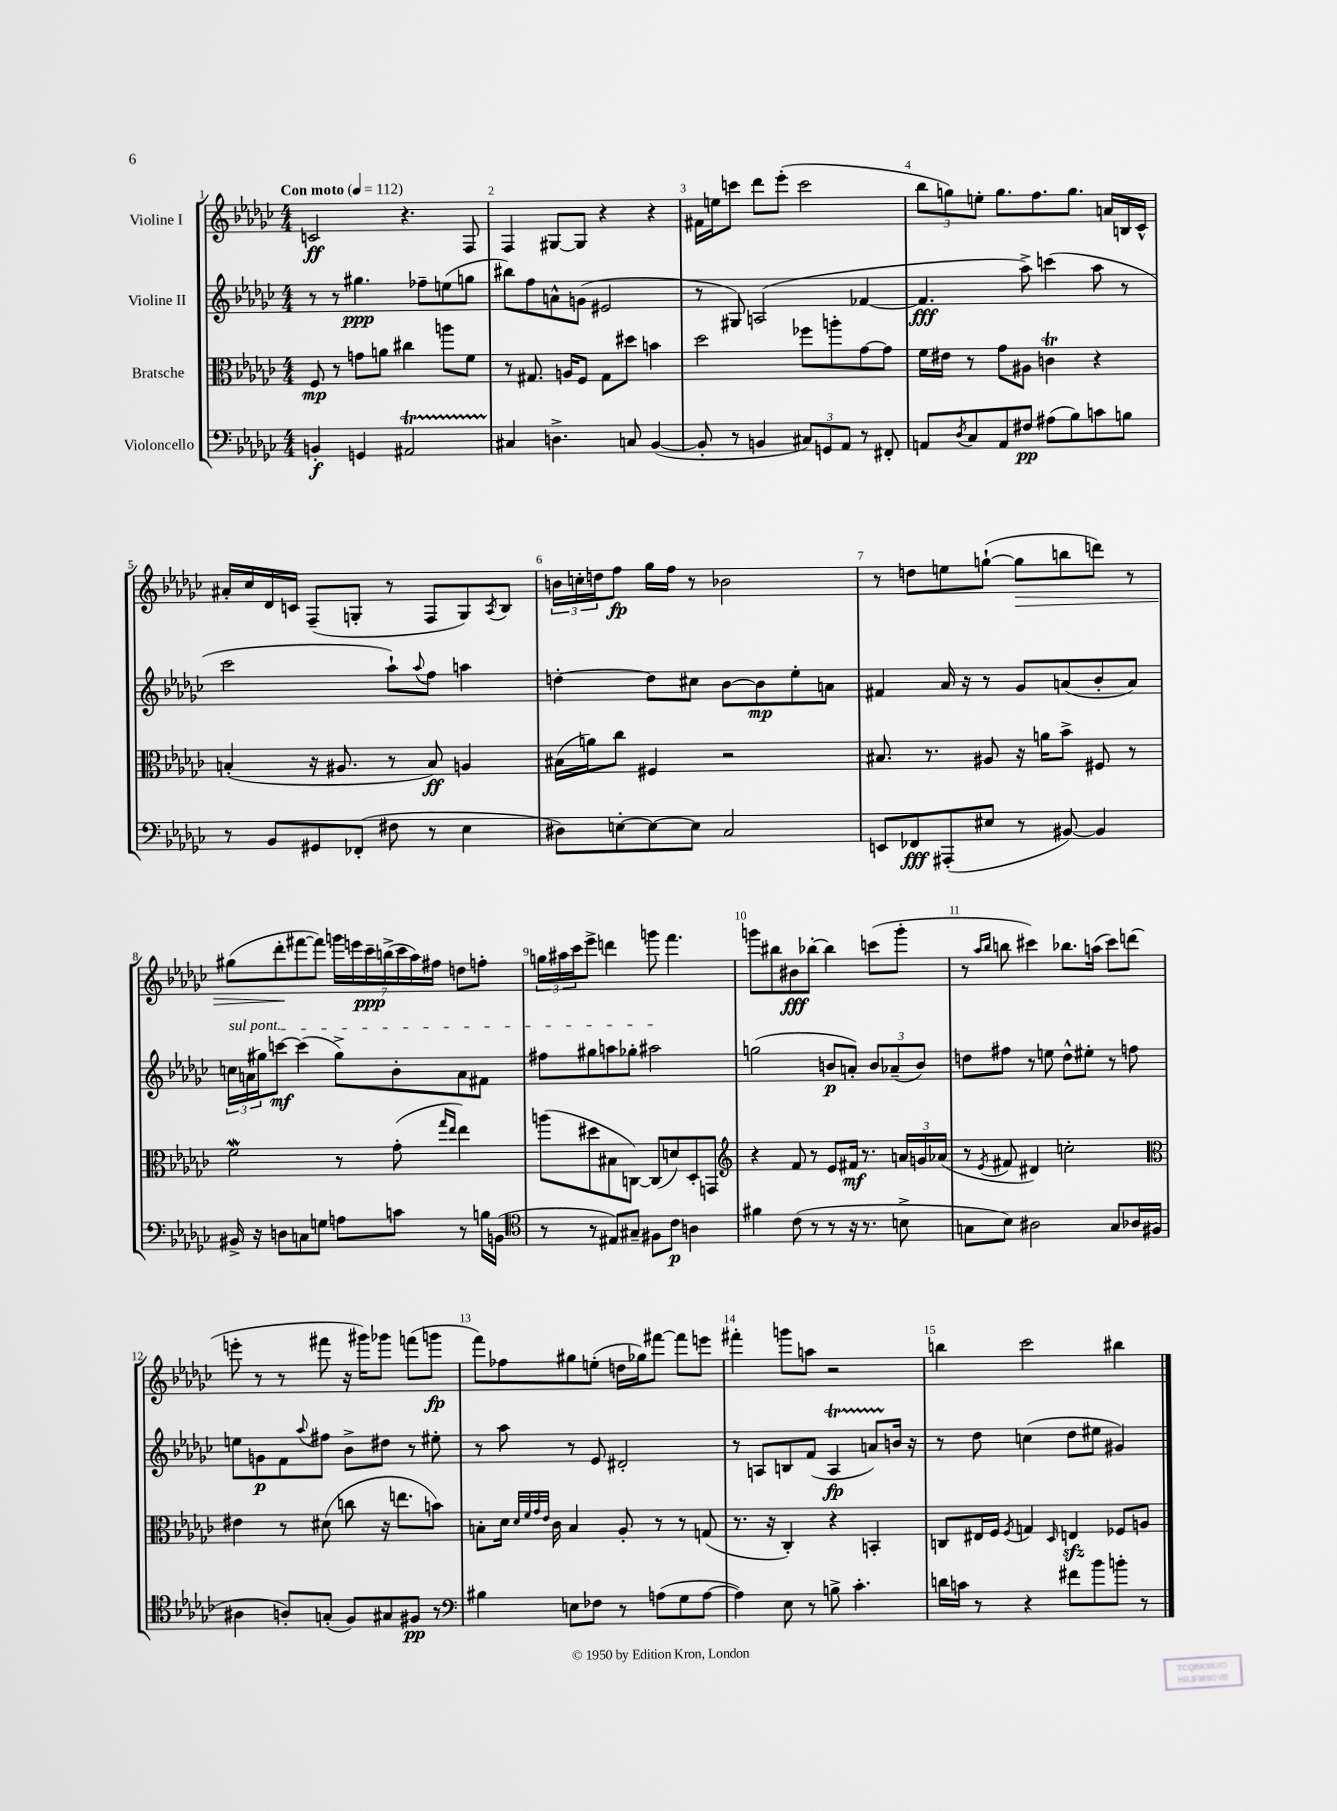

**kern	**dynam	**kern	**dynam	**kern	**dynam	**kern	**dynam
*part4	*part4	*part3	*part3	*part2	*part2	*part1	*part1
*staff4	*staff4	*staff3	*staff3	*staff2	*staff2	*staff1	*staff1
*I"Violoncello	*	*I"Bratsche	*	*I"Violine II	*	*I"Violine I	*
*clefF4	*	*clefC3	*	*clefG2	*	*clefG2	*
*k[b-e-a-d-g-c-]	*	*k[b-e-a-d-g-c-]	*	*k[b-e-a-d-g-c-]	*	*k[b-e-a-d-g-c-]	*
*M4/4	*	*M4/4	*	*M4/4	*	*M4/4	*
*MM112	*	*MM112	*	*MM112	*	*MM112	*
=1	=1	=1	=1	=1	=1	=1	=1
!	!	!	!	!	!	!LO:TX:a:B:t=Con moto	!
4BBn'/	f	8F/	mp	8r	.	2cn/	ff
.	.	8r	.	8r	.	.	.
4GGn/	.	8gn\L	.	4.gg#X\	ppp	.	.
.	.	8an\J	.	.	.	.	.
2AA#Xt/	.	4cc#X\	.	.	.	4.r	.
.	.	.	.	8ff-X~\L	.	.	.
.	.	8aan\L	.	(8een\	.	.	.
.	.	8f\J	.	8ggn\J	.	8F/	.
=2	=2	=2	=2	=2	=2	=2	=2
4C#X/	.	8r	.	8bb#X\L)	.	4F/	.
.	.	8.G#X/	.	8ff\	.	.	.
4.Dn^\	.	.	.	8an^^\	.	[8G#X/L	.
.	.	16An/KL	.	.	.	.	.
.	.	8F/J	.	(8gn\J	.	8G#/J]	.
.	.	8G#\L	.	2e#X/	.	4r	.
8Cn/	.	8dd#X\J	.	.	.	.	.
([4BB-/	.	4bn\	.	.	.	4r	.
=3	=3	=3	=3	=3	=3	=3	=3
8BB-'/]	.	2dd-\	.	8r	.	16f#X\LL	.
.	.	.	.	.	.	16een\J	.
8r	.	.	.	8G#X/)	.	8cccn\J	.
4BBn/	.	.	.	(2An/	.	8ddd-\L	.
.	.	.	.	.	.	(8eee-'\J	.
12C#X/L)	.	8ff-X\L	.	.	.	2ccc\	.
12GGn/	.	.	.	.	.	.	.
.	.	8aan'\	.	.	.	.	.
12AA-/J	.	.	.	.	.	.	.
8r	.	[8g-\	.	[4f-X/	.	.	.
8FF#X'/	.	8g-\J]	.	.	.	.	.
=4	=4	=4	=4	=4	=4	=4	=4
8AAn/L	.	16f\LL	.	4.f-/]	fff	12bb-\L	.
.	.	16e#X\JJ	.	.	.	.	.
.	.	.	.	.	.	12ggn\)	.
8qD-/	.	.	.	.	.	.	.
8C-/	.	8r	.	.	.	.	.
.	.	.	.	.	.	12een'\J	.
8AA/	.	8g-\L	.	.	.	8.gg\L	.
8F#X/J	pp	8A#X\J	.	8aa-^\)	.	.	.
.	.	.	.	.	.	8.ff\	.
(8A#X\L	.	4cnt\	.	(4cccn\	.	.	.
8B-\)	.	.	.	.	.	8.gg\J	.
8cn\	.	4r	.	8aa-\	.	.	.
.	.	.	.	.	.	16an/LL	.
8Bn\J	.	.	.	8r	.	16Bn/	.
.	.	.	.	.	.	16c-^^/JJ	.
!!LO:LB:g=z
=5	=5	=5	=5	=5	=5	=5	=5
8r	.	(4Bn'/	.	2ccc-\	.	16a#X'/LL	.
.	.	.	.	.	.	16cc-/	.
8BB-/L	.	.	.	.	.	16d-/	.
.	.	.	.	.	.	16cn/JJ	.
8GG#X/	.	16r	.	.	.	(8F~/L	.
.	.	8.A#X/	.	.	.	.	.
(8FF-X'/J	.	.	.	.	.	8Gn'/J	.
8F#X\	.	8r	.	8aa-`\L)	.	8r	.
.	.	.	.	8qqaa-/	.	.	.
8r	.	8B/)	ff	8ff\J	.	8F/L	.
4E-\	.	4An/	.	4aan\	.	8G/)	.
.	.	.	.	.	.	8qA-/	.
.	.	.	.	.	.	8B-/J	.
=6	=6	=6	=6	=6	=6	=6	=6
8D#X\L)	.	(16B#X\LL	.	[4ddn'\	.	24bn\LL	.
.	.	.	.	.	.	24ccn'\	.
.	.	16an\J)	.	.	.	.	.
.	.	.	.	.	.	24ddn\J	.
[8En'\	.	8cc-\J	.	.	.	8ff\J	fp
8E\_	.	4F#X/	.	8dd\L]	.	16gg-\LL	.
.	.	.	.	.	.	16ff\JJ	.
8E\J]	.	.	.	8cc#X\J	.	8r	.
2C-/	.	2r	.	[8b-\L	.	2b-X\	.
.	.	.	.	8b-\]	mp	.	.
.	.	.	.	8ee-'\	.	.	.
.	.	.	.	8an\J	.	.	.
=7	=7	=7	=7	=7	=7	=7	=7
8EEn/L	.	8.B#X/	.	4f#X/	.	8r	.
8FF-X/	fff	.	.	.	.	8ddn\L	.
.	.	8.r	.	.	.	.	.
(8AAA#X'/	.	.	.	16a-/	.	8een\	.
.	.	.	.	16r	.	.	.
8E#X/J	.	8A#X/	.	8r	.	([8ggn`\J	.
!	!	!	!	!	!	!	!LO:HP:b
8r	.	16r	.	8g-/L	.	8gg\L]	>
.	.	16an\KL	.	.	.	.	.
[8BB#X/)	.	8b-^\J	.	(8an/	.	8bbn\	.
4BB#/]	.	8F#X/	.	8b-'/	.	8dddn\J)	.
.	.	8r	.	8a/J)	.	8r	.
!!LO:LB:g=z
=8	=8	=8	=8	=8	=8	=8	=8
!	!	!	!	!LO:TX:a:i:t=sul pont.	!	!	!
16BB#X^/	.	2fW\	.	24ccn\LL	.	(8gg#X\L	.
.	.	.	.	(24an\	.	.	.
16r	.	.	.	.	.	.	.
.	.	.	.	24gg#X\J)	.	.	.
8Dn\L	.	.	.	[8cccn\J	mf	8ddd-'\	.
8Cn\	.	.	.	(4ccc\]	.	[8fff#X\	]
8Gn\J	.	.	.	.	.	8fff#\J])	.
8An\L	.	8r	.	8gg#^\L)	.	28gggn\LL	.
.	.	.	.	.	.	28eeen\	.
.	.	.	.	.	.	28ccc-~\	ppp
.	.	.	.	.	.	(28bbn^\	.
8cn\J	.	(8g-'\	.	8b-'\	.	.	.
.	.	.	.	.	.	28ccc-\	.
.	.	.	.	.	.	28aa-\)	.
.	.	.	.	.	.	28ff#X\JJ	.
.	.	16qqgg-/LL	.	.	.	.	.
.	.	16qqee-/JJ	.	.	.	.	.
8r	.	4ee-\)	.	8a\	.	8ddn\L	.
16Bn\LL	.	.	.	8f#X\J	.	8ffn'\J	.
(16BBn\JJ	.	.	.	.	.	.	.
=9	=9	=9	=9	=9	=9	=9	=9
*clefC4	*	*	*	*	*	*	*
8r	.	(8aan\L	.	8ff#X\L	.	24ggn\LL	.
.	.	.	.	.	.	24aa#X\	.
.	.	.	.	.	.	24ccc-\J	.
8r	.	8dd#X\	.	8gg#X\	.	8eee-^\J	.
8E#X/L)	.	8B#X\	.	8aan\	.	4dddn\	.
8G#X~/J	.	[8Cn\J)	.	8gg-X'\J	.	.	.
8F#X\L	.	(8C/L]	.	2aa#X\	.	8gggn\	.
8c-\J	p	8dn/)	.	.	.	4.fff\	.
4An\	.	8D-'/	.	.	.	.	.
.	.	8GGn/J	.	.	.	.	.
=10	=10	=10	=10	=10	=10	=10	=10
*	*	*clefG2	*	*	*	*	*
4f#X\	.	4r	.	(2ggn\	.	8gggn\L	.
.	.	.	.	.	.	8bb#X\	.
(8c-\	.	8f/	.	.	.	8b#X\	fff
8r	.	8r	.	.	.	[8bb-X'\J	.
8r	.	8e-/L	.	8bn/L	p	4bb-\]	.
16r	.	16f#X/Jk	mf	8an'/J)	.	.	.
8.r	.	8.r	.	.	.	.	.
.	.	.	.	12b/L	.	(8cccn\L	.
.	.	.	.	(12a-X~/	.	.	.
8Bn^\	.	24an/LL	.	.	.	8ggg'\J	.
.	.	24gn/	.	12b/J)	.	.	.
.	.	(24a-X/JJ	.	.	.	.	.
=11	=11	=11	=11	=11	=11	=11	=11
8Gn\L	.	8r	.	8ddn\L	.	8r	.
.	.	.	.	.	.	16qqaa-/LL	.
.	.	8qe-/	.	.	.	16qqbb-/JJ	.
8B-\J)	.	8f#X/	.	8ff#X\J	.	8bbn\	.
2A#X\	.	4d#X/)	.	8r	.	4ccc#X\)	.
.	.	.	.	8een\	.	.	.
.	.	2ccn'\	.	8dd^^\L	.	8.bb-X\L	.
.	.	.	.	8ee#X'\J	.	.	.
.	.	.	.	.	.	(16aan\Jk	.
8G/L	.	.	.	8r	.	8ccc#\L)	.
16A-X/L	.	.	.	8ffn\	.	(8dddn\J	.
(16F#X/JJ	.	.	.	.	.	.	.
!!LO:LB:g=z
=12	=12	=12	=12	=12	=12	=12	=12
*	*	*clefC3	*	*	*	*	*
4A#X\	.	4e#X\	.	8een\L	.	8eeen'\	.
.	.	.	.	8gn\	p	8r	.
8An'/L)	.	8r	.	8f\	.	8r	.
.	.	.	.	8qqaa-/	.	.	.
(8Gn'/J	.	(8d#X\	.	8ff#X\J	.	8fff#X\	.
8F/L)	.	8ccn\	.	8b-^\L	.	16r	.
.	.	.	.	.	.	16ggg#X\KL)	.
8G#X/	.	16r	.	8dd#X\J	.	8ggg-X\J	.
.	.	8.een\L	.	.	.	.	.
8F#X/J	pp	.	.	8r	.	(8fffn\L	.
8r	.	8bn\J)	.	8ee#X'\	.	8gggn\J	fp
=13	=13	=13	=13	=13	=13	=13	=13
*clefF4	*	*	*	*	*	*	*
4B#X\	.	8Bn'\L	.	8r	.	8fff\L)	.
.	.	16d-\Jk	.	8aa-\	.	8ff-X\	.
.	.	32qqd-/LLL	.	.	.	.	.
.	.	32qqf/	.	.	.	.	.
.	.	32qqg-/	.	.	.	.	.
.	.	32qqe-/JJJ	.	.	.	.	.
.	.	16c-\	.	.	.	.	.
8En\L	.	4B/	.	8r	.	8gg#X\	.
8F-X\J	.	.	.	8e-/	.	(8een'\J	.
8r	.	8A-'/	.	2d#X'/	.	16ddn\LL	.
.	.	.	.	.	.	16gg-X\J)	.
(8An\L	.	8r	.	.	.	[8fff#X\J	.
8G-\	.	8r	.	.	.	8fff#\L]	.
[8A\J	.	(8Gn/	.	.	.	8eeen\J	.
=14	=14	=14	=14	=14	=14	=14	=14
4A\])	.	8.r	.	8r	.	4fff#X'\	.
.	.	.	.	8An/L	.	.	.
.	.	16r	.	.	.	.	.
8E-\	.	4C-'/)	.	8Bn/	.	8gggn\L	.
8r	.	.	.	(8f/J	.	8aan\J	.
8Bn^\	.	4r	.	4At/	fp	2r	.
4.c-'\	.	.	.	.	.	.	.
.	.	4BBn'/	.	8anTTT/L)	.	.	.
.	.	.	.	16bn/Jk	.	.	.
.	.	.	.	16r	.	.	.
=15	=15	=15	=15	=15	=15	=15	=15
16dn\LL	.	8Cn/L	.	8r	.	4bbn\	.
16cn\JJ	.	.	.	.	.	.	.
8r	.	16E#X/L	.	8dd-\	.	.	.
.	.	16F/JJ	.	.	.	.	.
.	.	8qF/	.	.	.	.	.
4r	.	4Gn/	.	(4ccn\	.	2ccc-\	.
.	.	16qqD-/	.	.	.	.	.
8f#X\L	.	4Enzz/	.	8dd-\L	.	.	.
8b-\	.	.	.	8ee#X\J	.	.	.
8bn'\J	.	8F-X/L	.	4g#X/)	.	4bb#X\	.
8r	.	8An/J	.	.	.	.	.
==	==	==	==	==	==	==	==
*-	*-	*-	*-	*-	*-	*-	*-
